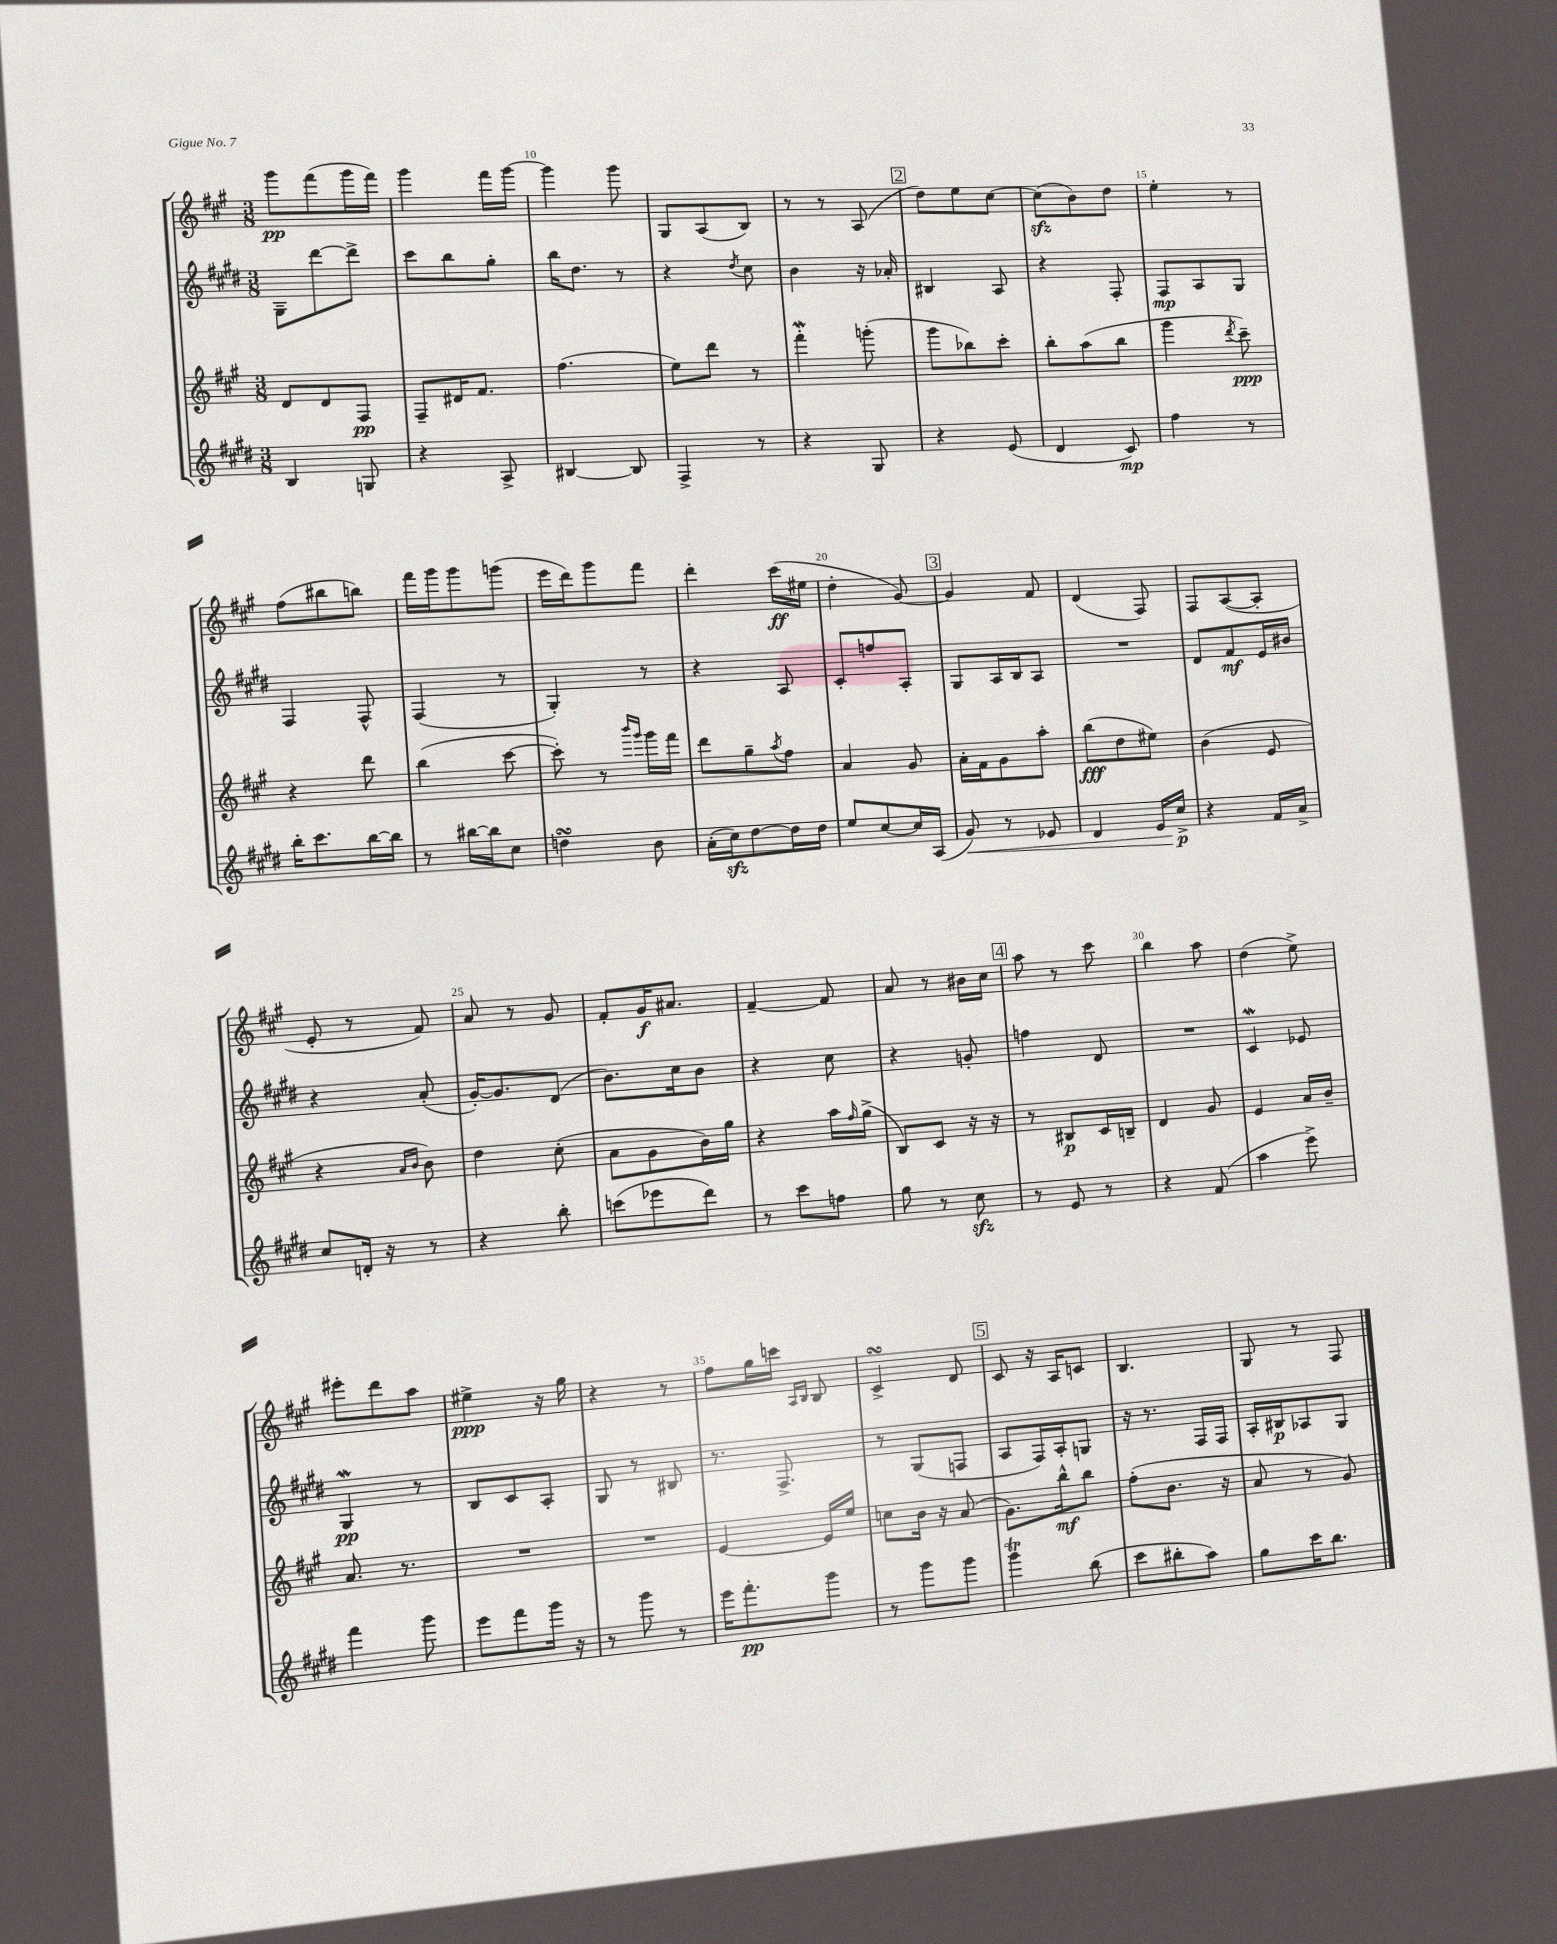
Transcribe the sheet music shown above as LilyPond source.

<<
\new StaffGroup <<
\new Staff = "s0" {
    \clef treble \key a \major \numericTimeSignature \time 3/8
    gis'''8\pp fis'''8( gis'''16 fis'''16) |
    gis'''4 fis'''16 gis'''16~ |
    gis'''4 gis'''8 |
    gis8 a8( b8) |
    r8 r8 a8( |
    \mark \markup { \box "2" } d''8) e''8 cis''8~ |
    cis''8\sfz( b'8) d''8 |
    e''4-. r8 |
    fis''8( bis''8 b''8) |
    fis'''16 gis'''16 gis'''8 g'''8( |
    e'''16 d'''16) gis'''8 fis'''8 |
    d'''4-. cis'''16\ff( eis''16 |
    d''4-. gis'8~) |
    \mark \markup { \box "3" } gis'4 fis'8 |
    d'4( fis8) |
    fis8 a8~( a8-. |
    e'8-. r8 fis'8) |
    a'8 r8 gis'8 |
    fis'8-. gis'16\f ais'8. |
    fis'4~-- fis'8 |
    a'8 r8 bis'16 cis''16 |
    \mark \markup { \box "4" } a''8 r8 cis'''8 |
    b''4 a''8 |
    d''4( e''8->) |
    eis'''8-. d'''8 a''8 |
    eis''4->\ppp r16 gis''16 |
    r4 r8 |
    fis''8 gis''16 c'''16 \grace { a16 b16 } b8 |
    cis'4->\turn d'8 |
    \mark \markup { \box "5" } cis'8 r16 a16 c'8 |
    b4. |
    gis8 r8 fis8 \bar "|." |
}
\new Staff = "s1" {
    \clef treble \key e \major \numericTimeSignature \time 3/8
    gis8-- dis'''8~ dis'''8-> |
    cis'''8 b''8 gis''8-. |
    b''16 dis''8. r8 |
    r4 \acciaccatura { dis''8 } cis''8 |
    b'4 r16 aes'16-. |
    \mark \markup { \box "2" } bis4 a8 |
    r4 fis8-. |
    fis8\mp a8 gis8 |
    fis4 fis8-^ |
    fis4( r8 |
    gis4-.) r8 |
    r4 a8 |
    cis'8-. f''8 a8-. |
    \mark \markup { \box "3" } gis8 a16 b16 a8 |
    R4. |
    dis'8 fis'8\mf e'16 bis'16 |
    r4 a'8-.( |
    gis'16~-.) gis'8. dis'8( |
    b'8.) cis''16 b'8 |
    r4 cis''8 |
    r4 g'8-. |
    \mark \markup { \box "4" } f''4 dis'8 |
    R4. |
    cis'4\mordent ees'8 |
    gis4\mordent\pp r8 |
    b8 cis'8 a8-. |
    gis8 r8 bis8 |
    r8. fis8.-> |
    r8 gis8( f8 |
    \mark \markup { \box "5" } a8 fis16) a16-. g8 |
    r16 r8. fis16 fis16 |
    a16-. bis16\p aes8 gis8 \bar "|." |
}
\new Staff = "s2" {
    \clef treble \key a \major \numericTimeSignature \time 3/8
    d'8 d'8 fis8\pp |
    fis8-- dis'16 fis'8. |
    fis''4.( |
    e''8) d'''8 r8 |
    fis'''4-.\mordent g'''8-.( |
    \mark \markup { \box "2" } gis'''8 bes''8) cis'''8-. |
    b''8-. a''8( b''8 |
    gis'''4 \acciaccatura { d'''8 } cis'''8--\ppp) |
    r4 d'''8 |
    b''4( cis'''8~ |
    cis'''8-.) r8 \grace { b'''16 gis'''16 } gis'''16 fis'''16 |
    d'''8 gis''8-- \acciaccatura { a''8 } fis''8 |
    a'4 gis'8 |
    \mark \markup { \box "3" } a'16-. fis'16 gis'8 a''8-. |
    b''8\fff( d''8 eis''8) |
    b'4( e'8 |
    r4 \grace { a'16 b'16 } b'8) |
    d''4 cis''8-.( |
    a'8 gis'8 b'16) gis''16 |
    r4 a''16 \grace { fis''16 } gis''16->( |
    b8) cis'8 r16 r16 |
    \mark \markup { \box "4" } r8 bis8\p cis'16 b16-- |
    d'4 gis'8 |
    e'4 a'16 b'16-- |
    a'8. r8. |
    R4. |
    R4. |
    e'4~ e'16 e''16 |
    c''8 b'16 r16 a'8( |
    \mark \markup { \box "5" } gis'8.) b''16-^\mf b''8 |
    fis''8-.( b'8. r16 |
    a'8 r8 gis'8) \bar "|." |
}
\new Staff = "s3" {
    \clef treble \key e \major \numericTimeSignature \time 3/8
    b4 g8 |
    r4 a8-> |
    bis4~ bis8 |
    fis4-> r8 |
    r4 gis8 |
    \mark \markup { \box "2" } r4 e'8( |
    dis'4 cis'8\mp) |
    fis''4 r8 |
    b''16-. cis'''8. b''16~ b''16 |
    r8 bis''16~ bis''16 cis''8 |
    d''4\turn b'8 |
    a'16-.( cis''16\sfz) dis''8~ dis''16 dis''16 |
    e''8 cis''8~ cis''16 a16( |
    \mark \markup { \box "3" } gis'8\<) r8 ees'8 |
    dis'4 e'16 cis''16->\p\! |
    r4 fis'16 a'16-> |
    cis''8 d'16-. r16 r8 |
    r4 b''8-. |
    c'''8( ees'''8 dis'''8) |
    r8 cis'''8 f''8 |
    gis''8 r8 cis''8\sfz |
    \mark \markup { \box "4" } r8 e'8 r8 |
    r4 fis'8( |
    a''4 e'''8->) |
    fis'''4 gis'''8 |
    e'''8 fis'''8 gis'''16 r16 |
    r8 gis'''8 r8 |
    e'''16 fis'''8.-.\pp gis'''8 |
    r8 gis'''8 gis'''8 |
    \mark \markup { \box "5" } gis'''4\trill b''8( |
    cis'''8 bis''8-. a''8) |
    gis''8 cis'''16 b''8. \bar "|." |
}
>>
>>
\layout { \context { \Score currentBarNumber = #8 \override BarNumber.break-visibility = ##(#f #t #t) barNumberVisibility = #(every-nth-bar-number-visible 5) } }
